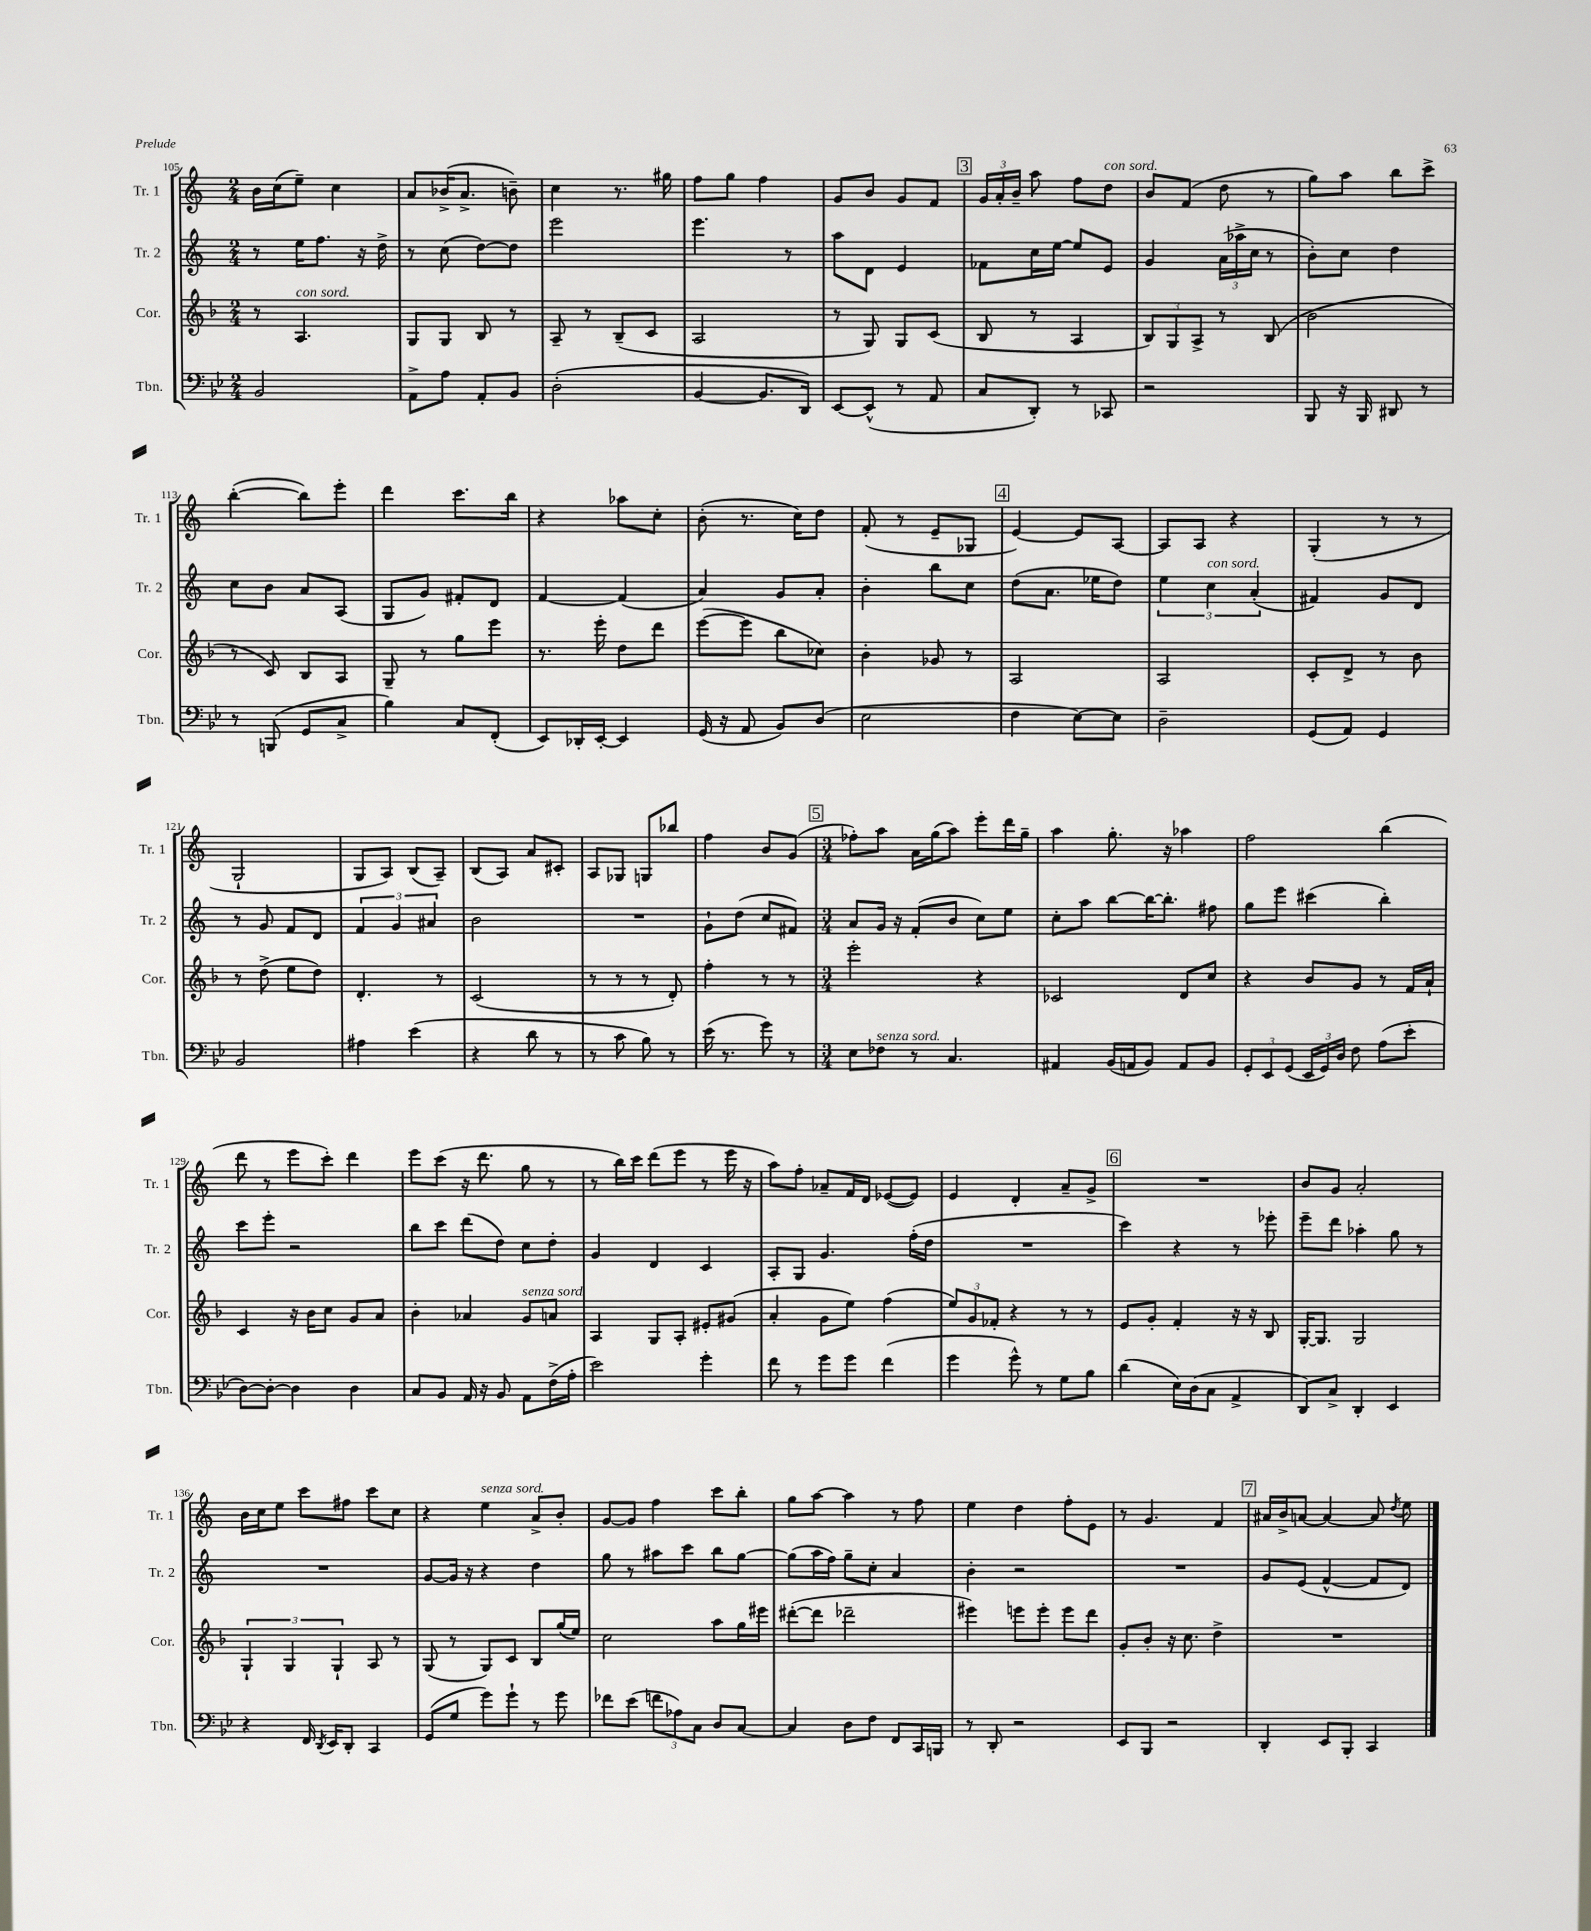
<<
\new StaffGroup <<
\new Staff = "s0" \with { instrumentName = "Tr. 1" shortInstrumentName = "Tr. 1" } {
    \clef treble \key c \major \numericTimeSignature \time 2/4
    \autoBeamOff b'16[ c''16( e''8]--) c''4 |
    a'8[ bes'16->( a'8.]-> b'8--) |
    c''4 r8. gis''16 |
    f''8[ g''8] f''4 |
    g'8[ b'8] g'8[ f'8] |
    \mark \markup { \box "3" } \tuplet 3/2 { g'16[ a'16-. b'16]-- } a''8 f''8[ d''8]^\markup { \italic "con sord." } |
    b'8[ f'8]( d''8 r8 |
    g''8[) a''8] b''8[ c'''8]-> |
    b''4~-.( b''8[) e'''8]-. |
    d'''4 c'''8.[ b''16] |
    r4 aes''8[ c''8]-. |
    b'8-.( r8. c''16[) d''8] |
    f'8-.( r8 e'8[-- ges8] |
    \mark \markup { \box "4" } e'4~) e'8[ a8]~ |
    a8[ a8] r4 |
    g4-.( r8 r8 |
    g2-! |
    g8[ a8]) b8[( a8]--) |
    b8[( a8]) a'8[ cis'8]-. |
    a8[ ges8] g8[ bes''8] |
    f''4 b'8[ g'8]( |
    \mark \markup { \box "5" } \numericTimeSignature \time 3/4 fes''8[-.) a''8] a'16[ g''16( a''8]) e'''8[-. d'''16 g''16]-- |
    a''4 g''8.-. r16 aes''4 |
    f''2 b''4( |
    d'''8 r8 e'''8[ c'''8]-.) d'''4 |
    e'''8[ c'''8]( r16 d'''8. g''8 r8 |
    r8 b''16[) c'''16] d'''8[( e'''8] r8 e'''16 r16 |
    a''8[) f''8]-. aes'8[-- f'16 d'16] ees'8[~( ees'8]) |
    e'4 d'4-. a'8[-- g'8]-> |
    \mark \markup { \box "6" } R2. |
    b'8[ g'8] a'2-. |
    b'16[ c''16 e''8] c'''8[ fis''8] c'''8[ c''8] |
    r4 e''4^\markup { \italic "senza sord." } a'8[-> b'8]-. |
    g'8[~ g'8] f''4 c'''8[ b''8]-. |
    g''8[ a''8]~ a''4 r8 f''8 |
    e''4 d''4 f''8[-. e'8] |
    r8 g'4. f'4 |
    \mark \markup { \box "7" } ais'16[ b'16-> a'8]~ a'4~ a'8 \acciaccatura { d''8 } e''8 \bar "|." |
}
\new Staff = "s1" \with { instrumentName = "Tr. 2" shortInstrumentName = "Tr. 2" } {
    \clef treble \key c \major \numericTimeSignature \time 2/4
    \autoBeamOff r8 e''16[ f''8.] r16 d''16-> |
    r8 c''8( d''8[~) d''8] |
    e'''2 |
    e'''4. r8 |
    a''8[ d'8] e'4 |
    \mark \markup { \box "3" } fes'8[ c''16 e''16]~ e''8[ e'8] |
    g'4 \tuplet 3/2 { a'16[( aes''16-> c''16] } r8 |
    b'8[-.) c''8] d''4 |
    c''8[ b'8] a'8[ a8]( |
    g8[ g'8]) fis'8[-. d'8] |
    f'4~ f'4( |
    a'4) g'8[ a'8]-. |
    b'4-. b''8[ c''8] |
    \mark \markup { \box "4" } d''8[( a'8.] ees''16[ d''8]) |
    \tuplet 3/2 { e''4 c''4^\markup { \italic "con sord." } a'4-.( } |
    fis'4) g'8[ d'8] |
    r8 g'8 f'8[ d'8] |
    \tuplet 3/2 { f'4 g'4 ais'4 } |
    b'2 |
    R2 |
    g'8[-! d''8]( c''8[ fis'8]) |
    \mark \markup { \box "5" } \numericTimeSignature \time 3/4 a'8[ g'16] r16 f'8[-.( b'8] c''8[) e''8] |
    c''8[-. a''8] b''8[~ b''16~ b''8.]-. fis''8 |
    g''8[ e'''8] cis'''4( b''4-.) |
    c'''8[ e'''8]-. r2 |
    b''8[ c'''8] d'''8[( d''8]) c''8[ d''8]-. |
    g'4 d'4 c'4 |
    a8[-. g8] g'4. f''16[-.( d''16] |
    R2. |
    \mark \markup { \box "6" } c'''4) r4 r8 ees'''8-. |
    e'''8[-- d'''8] aes''4-. g''8 r8 |
    R2. |
    g'8[~ g'16] r16 r4 d''4 |
    g''8 r8 ais''8[ c'''8] b''8[ g''8]~ |
    g''8[( a''16 f''16]) g''8[-- c''8]-. a'4 |
    b'4-. r2 |
    R2. |
    \mark \markup { \box "7" } g'8[ e'8]( f'4~-^ f'8[ d'8]) \bar "|." |
}
\new Staff = "s2" \with { instrumentName = "Cor." shortInstrumentName = "Cor." } {
    \clef treble \key f \major \numericTimeSignature \time 2/4
    \autoBeamOff r8 a4.^\markup { \italic "con sord." } |
    g8[ g8] bes8 r8 |
    a8-- r8 bes8[--( c'8] |
    a2 |
    r8 g8) g8[ c'8]( |
    \mark \markup { \box "3" } bes8 r8 a4 |
    \tuplet 3/2 { bes8[) g8 a8]-> } r8 bes8( |
    bes'2 |
    r8 c'8) bes8[ a8] |
    g8-- r8 g''8[ e'''8] |
    r8. e'''16-. d''8[ d'''8] |
    e'''8[~( e'''8] bes''8[ ces''8]) |
    bes'4-. ges'8 r8 |
    \mark \markup { \box "4" } a2 |
    a2 |
    c'8[-. d'8]-> r8 bes'8 |
    r8 d''8->( e''8[ d''8]) |
    d'4.-. r8 |
    c'2( |
    r8 r8 r8 d'8-.) |
    f''4-. r8 r8 |
    \mark \markup { \box "5" } \numericTimeSignature \time 3/4 e'''2-. r4 |
    ces'2 d'8[ c''8] |
    r4 bes'8[ g'8] r8 f'16[ a'16]-! |
    c'4 r16 bes'16[ c''8] g'8[ a'8] |
    bes'4-. aes'4 g'8[^\markup { \italic "senza sord." } a'8] |
    a4 g8[ a8]-. eis'8[-. gis'8]( |
    a'4-. g'8[ e''8]) f''4( |
    \tuplet 3/2 { e''8[) g'8 fes'8]-. } r4 r8 r8 |
    \mark \markup { \box "6" } e'8[ g'8]-. f'4-. r16 r16 bes8 |
    g16[~-. g8.] g2 |
    \tuplet 3/2 { g4-! g4 g4-! } a8 r8 |
    g8( r8 g8[) c'8] bes8[ g''16( e''16]) |
    c''2 a''8[ g''16 eis'''16] |
    dis'''8[~-.( dis'''8] des'''2-- |
    eis'''4) e'''8[ e'''8]-. e'''8[ d'''8] |
    g'8[-. bes'8]-. r16 c''8. d''4-> |
    \mark \markup { \box "7" } R2. \bar "|." |
}
\new Staff = "s3" \with { instrumentName = "Tbn." shortInstrumentName = "Tbn." } {
    \clef bass \key bes \major \numericTimeSignature \time 2/4
    \autoBeamOff bes,2 |
    a,8[-> a8] a,8[-. bes,8] |
    d2-.( |
    bes,4~ bes,8.[ d,16]) |
    ees,8[~ ees,8]-^( r8 a,8 |
    \mark \markup { \box "3" } c8[ d,8]-.) r8 ces,8 |
    r2 |
    bes,,8 r16 bes,,16 dis,8 r8 |
    r8 b,,8( g,8[ c8]-> |
    bes4) c8[ f,8]-.( |
    ees,8[) des,16-. ees,16]~-. ees,4 |
    g,16( r16 a,8 bes,8[) d8]( |
    ees2 |
    \mark \markup { \box "4" } f4 ees8[~) ees8] |
    d2-- |
    g,8[( a,8]) g,4 |
    bes,2 |
    ais4 ees'4( |
    r4 d'8 r8 |
    r8 c'8 bes8) r8 |
    ees'16( r8. g'8) r8 |
    \mark \markup { \box "5" } \numericTimeSignature \time 3/4 ees8[ fes8]^\markup { \italic "senza sord." } r8 c4. |
    ais,4 bes,16[( a,16 bes,8]) a,8[ bes,8] |
    \tuplet 3/2 { g,8[-. ees,8 g,8]( } \tuplet 3/2 { ees,16[ g,16) d16] } f8 a8[( ees'8]-. |
    d8[~) d8]~-. d4 d4 |
    c8[ bes,8] a,16 r16 bes,8 a,8[ f16->( a16]-. |
    ees'2) g'4-. |
    f'8 r8 g'8[ g'8] f'4( |
    g'4 g'8-^) r8 g8[ bes8] |
    \mark \markup { \box "6" } d'4( ees16[) d16( c8] a,4-> |
    d,8[) c8]-> d,4-. ees,4 |
    r4 f,16 \acciaccatura { d,8 } ees,16[ d,8]-. c,4 |
    g,8[( g8] g'8[) g'8]-! r8 g'8 |
    fes'8[ ees'8]( \tuplet 3/2 { f'8[ aes8) c8] } d8[ c8]~ |
    c4 d8[ f8] f,8[ c,16 b,,16] |
    r8 d,8-. r2 |
    ees,8[ bes,,8] r2 |
    \mark \markup { \box "7" } d,4-. ees,8[ bes,,8]-. c,4 \bar "|." |
}
>>
>>
\layout { \context { \Score currentBarNumber = #105 } }
